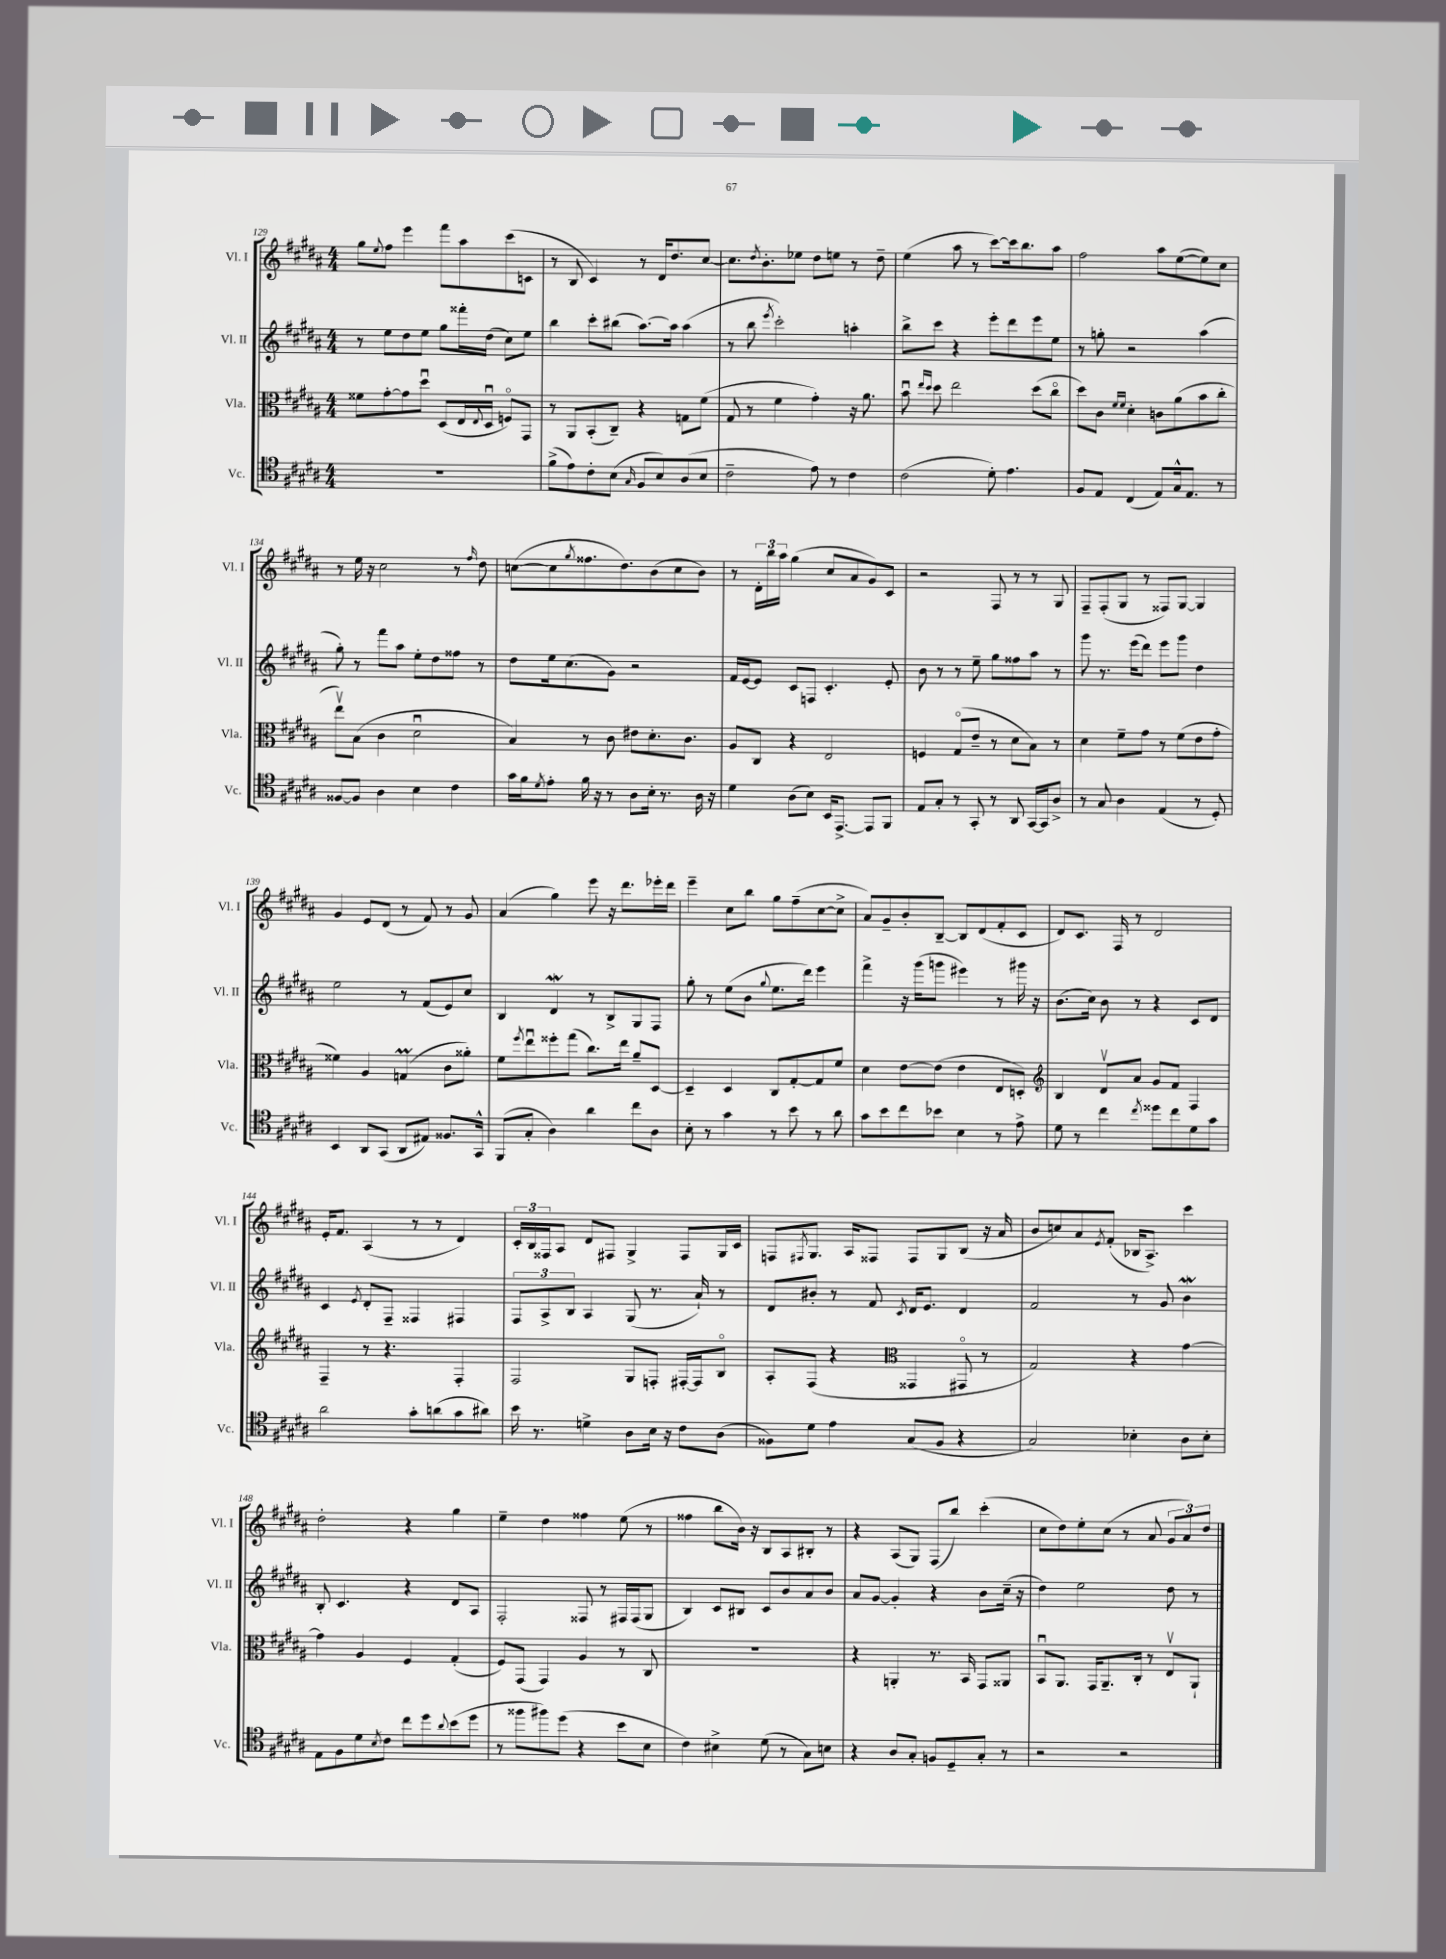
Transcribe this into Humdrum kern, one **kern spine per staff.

**kern	**kern	**kern	**kern
*staff4	*staff3	*staff2	*staff1
*clefC4	*clefC3	*clefG2	*clefG2
*k[f#c#g#d#a#]	*k[f#c#g#d#a#]	*k[f#c#g#d#a#]	*k[f#c#g#d#a#]
*M4/4	*M4/4	*M4/4	*M4/4
1r	8f##	8r	8gg#
.	.	.	8qqee
.	[8g#'	8ee	8ff#
.	8g#]	8dd#	4eee
.	8dd#u	8ee	.
.	(8D#	8gg#	8fff#
.	16E	16fff##'	8aa#
.	8qqE	.	.
.	16D#u	(16dd#	.
.	8Fo)	8cc#)	(8ccc#
.	8GG#	8ee	8c
=	=	=	=
(8f#^	8r	4bb	8r
8e)	8AA#	.	8B
8c#'	(8BB'	8ccc#'	4c#)
(8B	8C#~)	(8bb#	.
16qqG#	.	.	.
8F#	4r	[8.aa#)	8r
8B)	.	.	16d#
.	.	16aa#]	8.dd#
(8A#	8G	(4aa#	.
8B	(8f#	.	[8cc#
=	=	=	=
2c#~	8G#	8r	8.cc#]
.	8r	8bb	.
.	.	.	8qdd#
.	.	.	8.b'
.	.	8qeee	.
.	4f#	2ccc#')	.
.	.	.	8ee-
8e)	4g#')	.	8dd#
8r	.	.	8ee
4c#	16r	4aa'	8r
.	8.a#	.	.
.	.	.	8dd#~
=	=	=	=
(2c#	8bu	8bb^	(4ee
.	16qqee	.	.
.	16qqdd#	.	.
.	8dd#	8ccc#	.
.	2ee	4r	8aa#
.	.	.	8r
8d#')	.	8eee'	[8ccc#)
4.e	.	8ddd#	16ccc#]
.	.	.	8.bb
.	(8dd#	8eee	.
.	8cc#o	8ee	8aa#
=	=	=	=
8F#	8dd#)	8r	2ff#
8E	8c#	8gg'	.
.	16qqf#	.	.
.	16qqf#	.	.
(4C#	4d#'	2r	.
8E)	8c	.	8aa#
16G#^^	(8a#	.	([8ee
8.E	.	.	.
.	8b	(4aa#	8ee])
8r	8cc#'	.	8cc#
=	=	=	=
[8F##	8eev)	8gg#')	8r
8F##]	(8B	8r	16ee
.	.	.	16r
4A#	4c#	8fff#	2cc#
.	.	8aa#	.
4B	2d#u	8ee'	.
.	.	8dd#	.
4c#	.	8ff##	8r
.	.	.	16qqff#
.	.	8r	8dd#
=	=	=	=
16g#	4B)	8dd#	([8cc
16f#	.	.	.
8qd#	.	.	.
8e'	.	16ee	8cc]
.	.	(8.cc#	.
.	.	.	8qgg#
16f#	8r	.	8.ff##
16r	.	.	.
8r	8c#	8g#)	.
.	.	.	8.dd#)
8A#	8e#	2r	.
16B'	8.d#'	.	(8b
8.r	.	.	.
.	.	.	8cc
.	8.c#	.	.
16A#	.	.	8b)
16r	.	.	.
=	=	=	=
4d#	8A#	16f#	8r
.	.	[16e	.
.	8C#	8e]	24d#'
.	.	.	24bb
.	.	.	24aa#
(8A#	4r	8c#	(4gg#
8B)	.	8F	.
16BB	2E	4.c#'	8cc#
[8.EE^	.	.	.
.	.	.	8a#
8EE]	.	.	8g#)
8FF#	.	8e'	8c#
=	=	=	=
8E	4F	8b	2r
8G#'	.	8r	.
8r	(8G#o	8r	.
8GG#'	8e~	8ee~	.
8r	8r	8gg#	8F#
8AA#	8d#	8ff##	8r
[16GG#	8B)	8aa#	8r
16GG#]	.	.	.
8A#^	8r	8r	8G#
=	=	=	=
8r	4d#	8ggg#	8F#~
8G#	.	8.r	(8F#'
4A#	8f#~	.	8G#
.	.	(16eee	.
.	8g#	8ddd#)	8r
(4E	8r	8eee	8F##)
.	(8f#	8ggg#	[8G#
8r	8e	4dd#	4G#]
8D#')	8g#'	.	.
=	=	=	=
4BB	4f##)	2ee	4g#
8AA#	4A#	.	8e
(8GG#	.	.	(8d#
8AA#	(4G	8r	8r
8E#)	.	(8f#	8f#)
8.F##	8c#	8e)	8r
.	8a##')	8cc#	8g#
16GG#^^	.	.	.
=	=	=	=
(8FF#	8f#	4B	(4a#
.	8qff#	.	.
8G#'	8eeu	.	.
4A#)	8ff##'	4d#	4gg#)
.	(8gg#	.	.
4a#	8.cc#)	8r	8eee
.	.	8B^	16r
.	16ee	.	8.ddd#
8cc#	8a#~	8G#	.
8A#	[8D#	8F#	16eee-'
.	.	.	16ddd#
=	=	=	=
8B'	4D#~]	8gg#'	4eee~
8r	.	8r	.
4g#	4D#	(8ee	8cc#
.	.	8b	8bb
.	.	8qqgg#	.
8r	8C#	8.ee	8gg#
8b	[8G#'	.	(8ff#~
.	.	16ddd#)	.
8r	8G#]	4eee	[8cc#
8a#	8f#	.	8cc#^]
=	=	=	=
8g#	4d#	4fff#^	8a#)
8b	.	.	8g#~
8cc#	[8e	16r	8b'
.	.	(16ggg#	.
8b-	(8e]	8ggg	[8B~
4B	4e	4eee#)	8B]
.	.	.	(8d#
8r	8E	8r	8f#'
8e^	8D')	16ggg#	8c#
.	.	16r	.
=	=	=	=
*	*clefG2	*	*
8d#	4B	(8.b	8d#)
8r	.	.	8.c#
.	.	16cc#)	.
4cc#	8d#v	8b	.
.	.	.	16F#
.	8a#	8r	8r
8qcc#	.	.	.
8dd##	8g#	4r	2d#
8cc#	8f#	.	.
8d#	4F#	8c#	.
8g#	.	8d#	.
=	=	=	=
2a#	4F#~	4c#	16e'
.	.	.	8.f#
.	.	8qe	.
.	8r	8d#'	(4A#
.	4.r	8F#~	.
8g#'	.	4F##	8r
(8a	.	.	8r
8g#	4F#'	4F#	4d#)
8a#)	.	.	.
=	=	=	=
16b	2F#	12F#	24c#'
.	.	.	24B
8.r	.	.	.
.	.	12A#^	24F##
.	.	.	8A#
.	.	12B	.
4d^	.	4A#	8d#
.	.	.	8F#
8A#	8G#	(8G#	4G#^
16B	8F'	8.r	.
16r	.	.	.
8c#	[16F#'	.	8F#
.	16F#]	16a#`)	.
(8A#	8Bo	8r	16G#
.	.	.	16c#
=	=	=	=
8F##)	8A#'	8d#	8F
.	.	.	8qF#
8d#	(8F#	8b#'	8.G#
4e	4r	8r	.
.	.	.	16A#
.	.	8f#	8F##
*	*clefC3	*	*
.	.	8qc#	.
(8G#	4GG##	16d#	8F##
.	.	8.e	.
8F##	.	.	8G#
4r	8GG#o	4d#	(8B
.	8r	.	16r
.	.	.	16a#
=	=	=	=
2G#)	2G#)	2f#	8b
.	.	.	8cc)
.	.	.	8a#
.	.	.	8qe
.	.	.	(8f#'
4B-'	4r	8r	16B-
.	.	.	8.A#^)
.	.	8g#	.
8A#	[4g#	4b	4ccc#
8B-'	.	.	.
=	=	=	=
8E	4g#]	8B'	2dd#'
8F#	.	4.c#	.
8d#	4A#	.	.
8qB	.	.	.
8c#	.	.	.
8cc#	4F#	4r	4r
8dd#	.	.	.
8qqa#	.	.	.
(8b	(4G#'	8d#	4gg#
8dd#	.	8A#	.
=	=	=	=
8r	8F#)	2F#'	4ee~
8ff##	(8GG#	.	.
8ff#)	4GG#)	.	4dd#
(8dd#	.	.	.
4r	4A#	8F##	4ff##
.	.	8r	.
8b	8r	16F#	(8ee
.	.	(16F#	.
8B	8C#	8G#	8r
=	=	=	=
4c#)	1r	4B)	4ff##
4B#^	.	8c#	8bb
.	.	8B#	16b)
.	.	.	16r
(8d#	.	8c#	8B
8r	.	8b	8A#
8G#)	.	8a#	8B#'
8B	.	8b	8r
=	=	=	=
4r	4r	8a#	4r
.	.	[8g#	.
8A#	4AA'	4g#']	(8A#
8G#'	.	.	8G#)
8F	8.r	4r	(8F#
8D#~	.	.	8bb)
.	16BB	.	.
8G#'	8GG#	8b	(4ccc#'
8r	8AA##	(16cc#~	.
.	.	16r	.
=	=	=	=
2r	8BBu	4dd#)	8cc#
.	8.AA#	.	8dd#)
.	.	2ee	8ee'
.	16GG#	.	.
.	8.AA#~	.	(8cc#
2r	.	.	8r
.	16C#'	.	.
.	8r	.	8a#
.	8Ev	8dd#	12g#
.	.	.	12a#)
.	8AA#`	8r	.
.	.	.	12dd#
==	==	==	==
*-	*-	*-	*-
